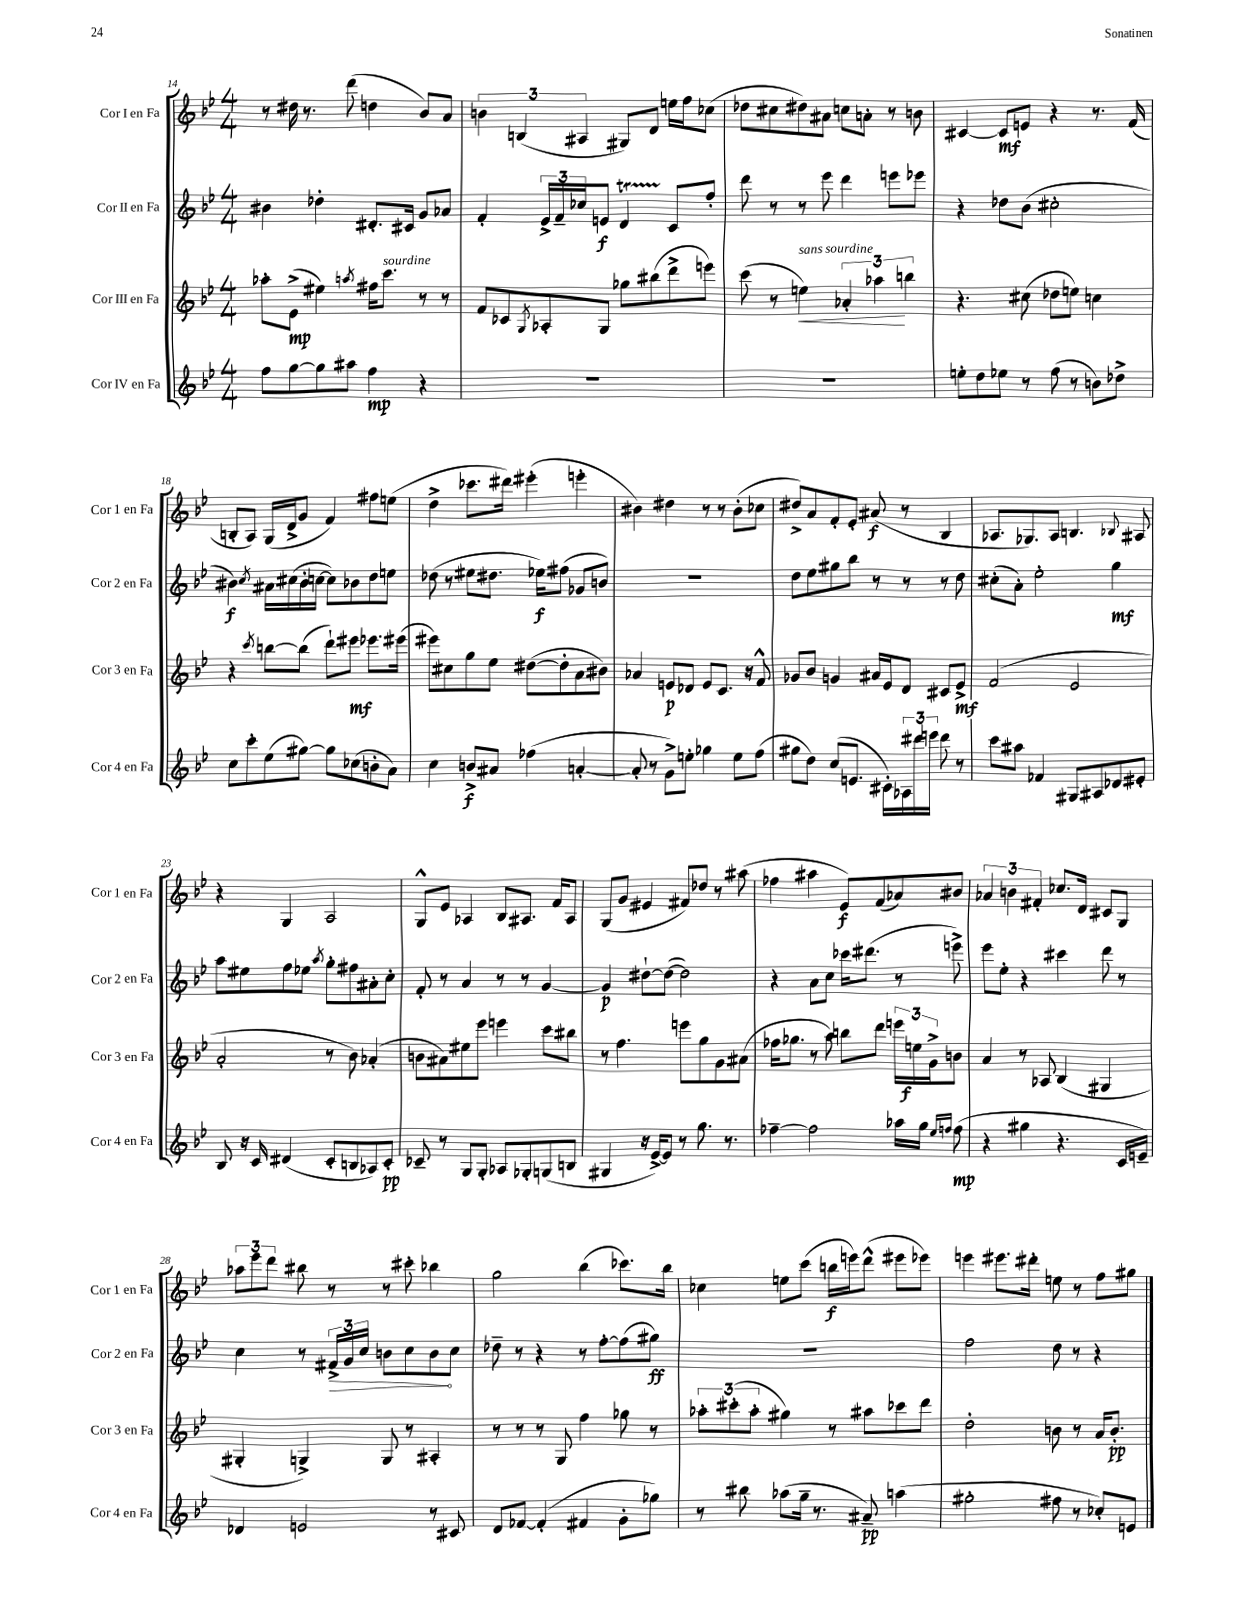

**kern	**kern	**kern	**kern
*staff4	*staff3	*staff2	*staff1
*clefG2	*clefG2	*clefG2	*clefG2
*k[b-e-]	*k[b-e-]	*k[b-e-]	*k[b-e-]
*M4/4	*M4/4	*M4/4	*M4/4
8ff	8aa-'	4b#	8r
[8gg	(8e-^	.	16dd#
.	.	.	8.r
8gg]	4ee#)	4dd-'	.
8aa#	.	.	(8ddd
.	8qaa	.	.
4ff	16ff#	8.d#'	4dd
.	8.ccc	.	.
.	.	16c#	.
4r	8r	8g	8b-)
.	8r	8a-	8a
=	=	=	=
1r	8f	4f'	6b
.	8c-	.	.
.	.	.	(6B
.	8qG	.	.
.	8A-'	24e-^	.
.	.	24f~	.
.	.	24cc-	6A#
.	8G	8e	.
.	8gg-	4d	8G#)
.	(8bb#	.	8d
.	8ddd^	8c	16ee
.	.	.	16ff
.	8eee)	8ff'	(8cc-
=	=	=	=
1r	(8ccc	8ddd	8dd-
.	8r	8r	8cc#
.	4ee)	8r	8dd#)
.	.	8eee-	8a#
.	6a-'	4ddd	8cc
.	.	.	8a'
.	6aa-	.	.
.	.	8eee	8r
.	6bb	.	.
.	.	8eee-	8b
=	=	=	=
8ee'	4.r	4r	[4c#
8dd	.	.	.
8ee-	.	8dd-	8c#]
8r	(8cc#	(8b-	8e
(8ff	8dd-	2cc#'	4r
8r	8ee)	.	.
8b)	4cc	.	8.r
8dd-^	.	.	.
.	.	.	(16f
=	=	=	=
8cc	4r	4b#)	8B'
8ccc'	.	.	8A)
.	8qccc	8qcc	.
(8ee-	[8bb	16a#	(16G
.	.	(16cc#	16d^
[8gg#)	(8bb]	16b#'	8g
.	.	[16cc	.
8gg#]	8ddd`)	8cc])	4f)
(8cc-	8eee#	8b-	.
8b'	8.eee-	8dd	8ff#
8a)	.	8ee	(8ee
.	(16eee#	.	.
=	=	=	=
4cc	8eee#)	(8dd-	4dd^
.	8cc#	8r	.
8b^	8gg	8ee#	8.ccc-
8a#	8ee-	8.dd#	.
.	.	.	16ddd#)
(4ff-	([8dd#	.	(4eee#'
.	.	16ee-)	.
.	8dd#']	(8ff#	.
[4a'	8a	8g-	4eee'
.	8b#)	8b)	.
=	=	=	=
8a']	4a-	1r	4b#)
8r	.	.	.
8g^)	8e	.	4dd#
8ee'	8d-	.	.
4gg-	8e	.	8r
.	8.c	.	8r
8ee	.	.	(8b#'
.	16r	.	.
(8ff	8f^^	.	8cc-
=	=	=	=
8gg#	8g-	8dd	8dd#^)
8dd)	8b-	8ee-	8a
(8cc	4g	8gg#	8f'
8.e	.	8bb-	8e-'
.	16a#	8r	(8a#
16c#')	16e-	.	.
24A-	8d	8r	8r
24ddd#	.	.	.
24eee	.	.	.
8ddd#	8c#	8r	4B-
8r	8e-^	8dd	.
=	=	=	=
8ccc	(2f	(8cc#'	8.A-
8aa#	.	8a')	.
.	.	.	8.G-)
4f-	.	2ee-'	.
.	.	.	8A-
8G#	2e-	.	4.B
8A#	.	.	.
8d-	.	4gg	.
.	.	.	8qqB-
8e#'	.	.	8A#
=	=	=	=
8B-	2a'	8aa	4r
16r	.	8ee#	.
16c	.	.	.
(4d#	.	8ff	4G
.	.	8ee-	.
.	.	8qaa	.
8c'	8r	8gg'	2A
8B	8b-)	8ff#	.
8A-)	(4a-'	8a#'	.
8c'	.	8cc'	.
=	=	=	=
8c-~	8b	8f'	8G^^
8r	8a#)	8r	8e-
8G	8ee#	4a	4A-
8G'	8eee-	.	.
8A-	4eee	8r	8B-
8G-'	.	8r	8.A#
(8G	8ccc	[4g	.
.	.	.	16f
8B	8bb#	.	8A#
=	=	=	=
4G#	8r	4g]	(8G
.	4.ff	.	8g
16r	.	[8dd#`	4e#
[16e-^)	.	.	.
8e-]	.	(8dd#_	.
8r	8eee	2dd#])	8f#)
8.gg	8gg	.	8dd-
.	8g	.	8r
8.r	.	.	.
.	(8a#	.	(8aa#
=	=	=	=
[4ff-~	16ff-	4r	4ff-
.	8.gg-	.	.
2ff-]	8r	8a	4aa#
.	8aa)	8cc	.
.	8bb	16ccc-	8e-)
.	.	(8.ddd#	.
.	8ddd	.	(8f
16aa-	24eee	8r	8a-)
.	24ee	.	.
16gg	.	.	.
.	24g^	.	.
16qqee-	.	.	.
16qqff	.	.	.
(8ff	8b	8eee^)	8b#
=	=	=	=
4r	4a	8eee-	6a-
.	.	8ee-'	.
.	.	.	6b
4gg#	8r	4r	.
.	.	.	6f#'
.	8A-	.	.
4.r	(4B-	4ccc#	8.cc-
.	.	.	16d
.	4G#	8ddd	8c#
16c	.	8r	8G
16e~)	.	.	.
=	=	=	=
4d-	4G#'	4cc	12aa-
.	.	.	12eee-
.	.	.	12ddd
2e	4G^)	8r	8bb#
.	.	24f#^	8r
.	.	24g	.
.	.	24cc	.
.	8G	8b	8r
.	8r	8cc	8ccc#'
8r	4A#'	8b	4bb-
8c#	.	8cc	.
=	=	=	=
8d	8r	8dd-~	2gg
[8f-	8r	8r	.
(4f-']	8r	4r	.
.	8G	.	.
4f#	4ff	8r	(4bb-
.	.	[8ff'	.
8g'	8gg-	(8ff]	8.ccc-)
8gg-)	8r	8gg#)	.
.	.	.	16bb-
=	=	=	=
8r	12aa-'	1r	4cc-
.	(12ccc#'	.	.
8bb#	.	.	.
.	12aa-'	.	.
(8aa-	4gg#)	.	8ee
16gg~	.	.	(8ccc
8.r	.	.	.
.	8r	.	16bb
.	.	.	16eee)
8a#~)	8aa#	.	(8ddd^^
(4aa	8ccc-	.	8eee#
.	8ddd	.	8eee-)
=	=	=	=
2gg#'	2dd'	2ff	4eee
.	.	.	8.eee#
.	.	.	16ddd#'
8ff#	8b	8dd	8ee
8r	8r	8r	8r
8cc-')	16a	4r	8ff
.	8.b'	.	.
8e	.	.	8gg#
==	==	==	==
*-	*-	*-	*-
